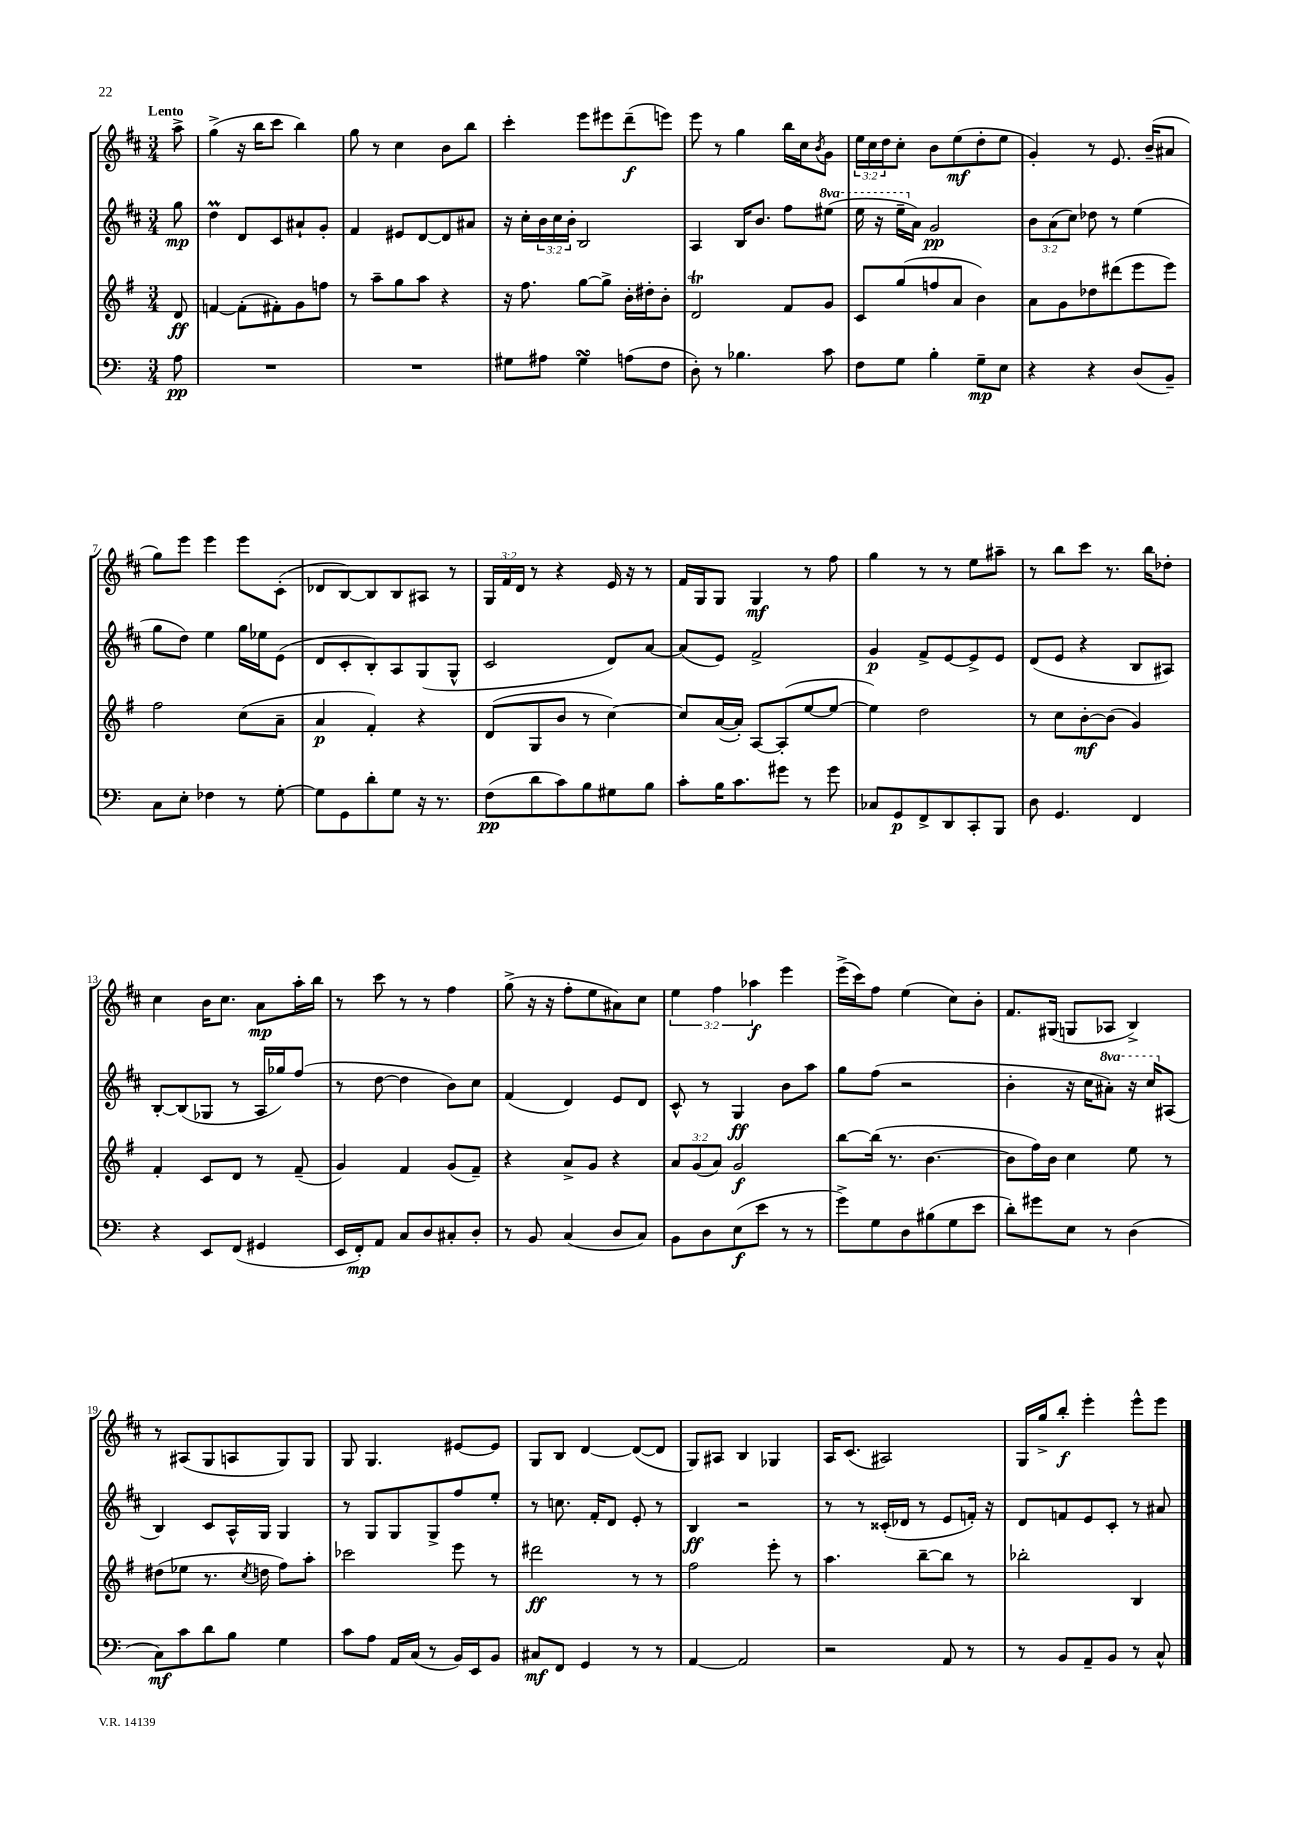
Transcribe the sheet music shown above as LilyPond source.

<<
\new StaffGroup <<
\new Staff = "s0" {
    \clef treble \key d \major \numericTimeSignature \time 3/4 \override Staff.TupletNumber.text = #tuplet-number::calc-fraction-text \partial 8 \tempo "Lento"
    a''8-> |
    g''4->( r16 b''16 cis'''8 b''4) |
    g''8 r8 cis''4 b'8 b''8 |
    cis'''4-. e'''8 eis'''8 d'''8--\f( e'''8) |
    e'''8 r8 g''4 b''16 cis''16 \acciaccatura { b'8 } g'8 |
    \tuplet 3/2 { e''16 cis''16 d''16 } cis''8-. b'8 e''8\mf( d''8-. e''8 |
    g'4-.) r8 e'8. b'16--( ais'8 |
    g''8) e'''8 e'''4 e'''8 cis'8-.( |
    des'8 b8~) b8 b8 ais8 r8 |
    \tuplet 3/2 { g16 fis'16 d'16 } r8 r4 e'16 r16 r8 |
    fis'16 g16 g8 g4\mf r8 fis''8 |
    g''4 r8 r8 e''8 ais''8-- |
    r8 b''8 cis'''8 r8. b''16 des''8-. |
    cis''4 b'16 cis''8. a'8\mp a''16-. b''16 |
    r8 cis'''8 r8 r8 fis''4 |
    g''8->( r16 r16 fis''8-. e''8 ais'8) cis''8 |
    \tuplet 3/2 { e''4 fis''4 aes''4\f } e'''4 |
    e'''16->( cis'''16) fis''8 e''4( cis''8) b'8-. |
    fis'8. gis16( g8 aes8 b4->) |
    r8 ais8( g8 a8 g8) g8 |
    g8 g4. eis'8~ eis'8 |
    g8 b8 d'4~ d'8~( d'8 |
    g8) ais8 b4 ges4 |
    a16 cis'8.( ais2) |
    g16 g''16-> b''8-.\f e'''4-. e'''8-^ e'''8 \bar "|." |
}
\new Staff = "s1" {
    \clef treble \key d \major \numericTimeSignature \time 3/4 \override Staff.TupletNumber.text = #tuplet-number::calc-fraction-text \set Staff.ottavationMarkups = #ottavation-simple-ordinals \partial 8
    g''8\mp |
    d''4\prall d'8 cis'8 ais'8-! g'8-. |
    fis'4 eis'8 d'8~ d'8 ais'8 |
    r16 cis''16-. \tuplet 3/2 { b'16 cis''16 b'16-. } b2 |
    a4 b16 b'8. fis''8 \ottava #1 eis'''8( |
    e'''16 r16 e'''16-- \ottava #0 a'16) g'2\pp |
    \tuplet 3/2 { b'8 a'8( cis''8) } des''8 r8 e''4( |
    g''8 d''8) e''4 g''16 ees''16 e'8( |
    d'8 cis'8-. b8-.) a8 g8( g8-^ |
    cis'2 d'8) a'8~ |
    a'8( e'8) fis'2-> |
    g'4\p fis'8-> e'8~ e'8-> e'8 |
    d'8( e'8 r4 b8 ais8) |
    b8~-. b8( ges8 r8 a16 ges''16) fis''8( |
    r8 d''8~ d''4 b'8) cis''8 |
    fis'4( d'4) e'8 d'8 |
    cis'8-^ r8 g4\ff b'8 a''8 |
    g''8 fis''8( r2 |
    b'4-. r16 cis''16 \ottava #1 ais''8-.) r16 cis'''16 \ottava #0 ais8( |
    b4) cis'8 a16-^ g16 g4 |
    r8 g8 g8 g8-> fis''8 e''8-. |
    r8 c''8. fis'16-. d'8 e'8-. r8 |
    b4\ff r2 |
    r8 r8 cisis'16-.( des'16 r8 e'8 f'16-.) r16 |
    d'8 f'8 e'8 cis'8-. r8 ais'8 \bar "|." |
}
\new Staff = "s2" {
    \clef treble \key g \major \numericTimeSignature \time 3/4 \override Staff.TupletNumber.text = #tuplet-number::calc-fraction-text \partial 8
    d'8\ff |
    f'4~ f'8-.( fis'8-.) g'8 f''8 |
    r8 a''8-- g''8 a''8 r4 |
    r16 fis''8. g''8~ g''8-> b'16-. dis''16-. b'8-. |
    d'2\trill fis'8 g'8 |
    c'8 g''8( f''8 a'8 b'4) |
    a'8 g'8 des''8 dis'''8( e'''8 e'''8) |
    fis''2 c''8( a'8-- |
    a'4\p fis'4-.) r4 |
    d'8( g8 b'8 r8 c''4~) |
    c''8 a'16~( a'16-.) a8~ a8-.( e''8~ e''8~ |
    e''4) d''2 |
    r8 c''8 b'8~-.\mf b'8( g'4) |
    fis'4-. c'8 d'8 r8 fis'8--( |
    g'4) fis'4 g'8( fis'8--) |
    r4 a'8-> g'8 r4 |
    \tuplet 3/2 { a'8 g'8( a'8) } g'2\f |
    b''8~ b''16( r8. b'4.~ |
    b'8 fis''16) b'16 c''4 e''8 r8 |
    dis''8( ees''8 r8. \acciaccatura { c''8 } d''16 fis''8) a''8-. |
    ces'''2 e'''8 r8 |
    dis'''2\ff r8 r8 |
    fis''2 e'''8-. r8 |
    a''4. b''8~-- b''8 r8 |
    bes''2-. b4 \bar "|." |
}
\new Staff = "s3" {
    \clef bass \key c \major \numericTimeSignature \time 3/4 \partial 8
    a8\pp |
    R2. |
    R2. |
    gis8 ais8 gis4\turn a8( f8 |
    d8-.) r8 bes4. c'8 |
    f8 g8 b4-. g8--\mp e8 |
    r4 r4 d8( b,8--) |
    c8 e8-. fes4 r8 g8~-. |
    g8 g,8 d'8-. g8 r16 r8. |
    f8\pp( d'8 c'8) b8 gis8 b8 |
    c'8-. b16 c'8. gis'8 r8 gis'8 |
    ces8 g,8\p f,8-> d,8 c,8-. b,,8 |
    d8 g,4. f,4 |
    r4 e,8 f,8( gis,4 |
    e,16 f,16-.\mp) a,8 c8 d8 cis8-. d8-. |
    r8 b,8 c4( d8 c8) |
    b,8 d8 e8\f( e'8 r8 r8 |
    g'8->) g8 d8 bis8( g8 e'8 |
    d'8-.) gis'8 e8 r8 d4( |
    c8\mf) c'8 d'8 b8 g4 |
    c'8 a8 a,16 c16( r8 b,16) e,16 b,8 |
    cis8\mf f,8 g,4 r8 r8 |
    a,4~ a,2 |
    r2 a,8 r8 |
    r8 b,8 a,8-- b,8 r8 c8-^ \bar "|." |
}
>>
>>
